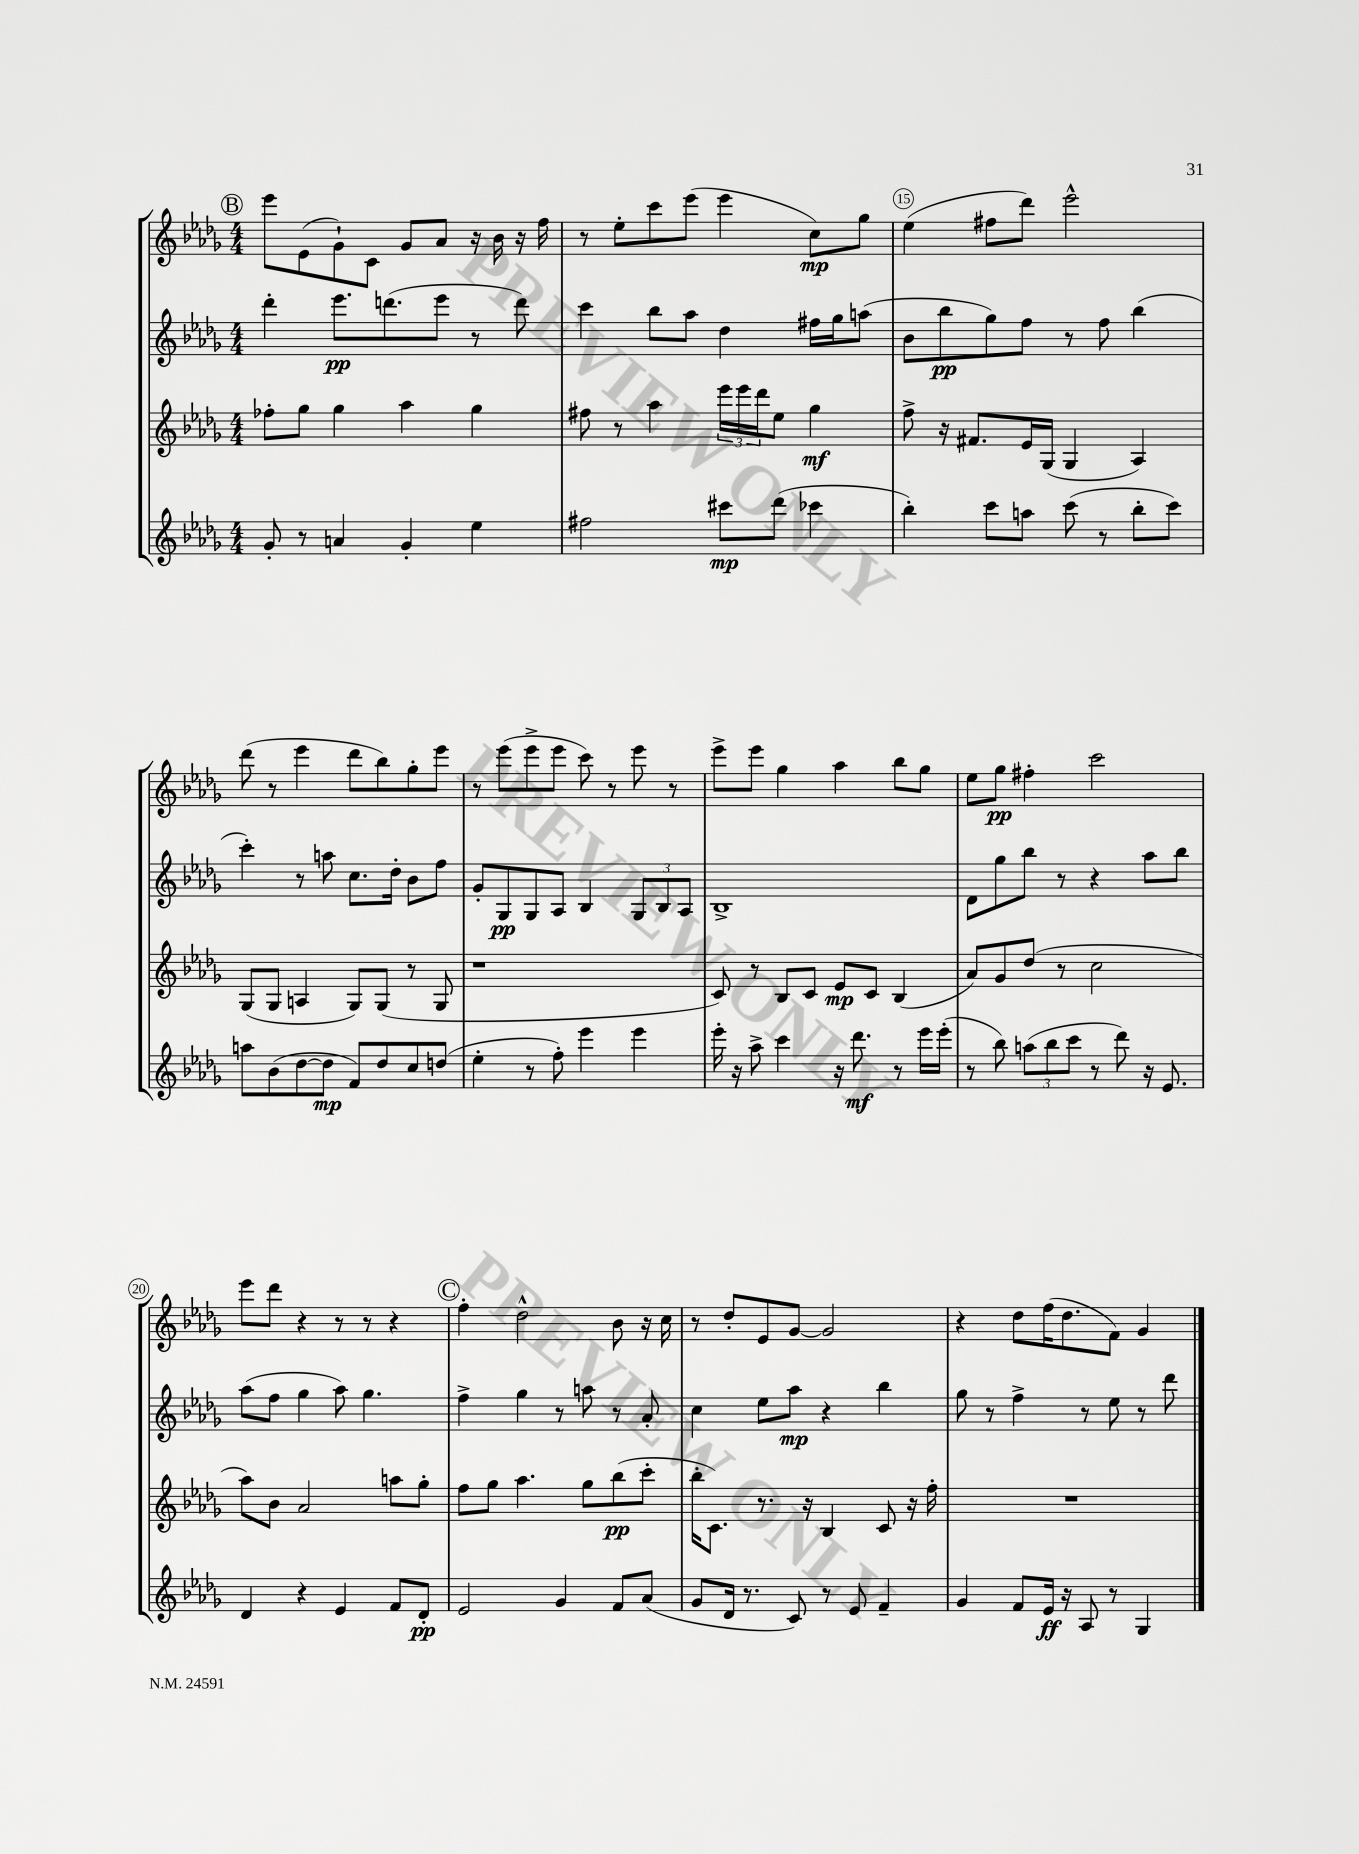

**kern	**kern	**kern	**kern
*staff4	*staff3	*staff2	*staff1
*clefG2	*clefG2	*clefG2	*clefG2
*k[b-e-a-d-g-]	*k[b-e-a-d-g-]	*k[b-e-a-d-g-]	*k[b-e-a-d-g-]
*M4/4	*M4/4	*M4/4	*M4/4
8g-'	8ff-'	4ddd-'	8eee-
8r	8gg-	.	(8e-
4a	4gg-	8.eee-	8g-`)
.	.	.	8c
.	.	(8.ddd	.
4g-'	4aa-	.	8g-
.	.	8eee-	8a-
4ee-	4gg-	8r	16r
.	.	.	16b-
.	.	8ddd)	16r
.	.	.	16ff
=	=	=	=
2ff#	8ff#	4ccc	8r
.	8r	.	8ee-'
.	4aa-	8bb-	8ccc
.	.	8aa-	(8eee-
8ccc#	24eee-	4dd-	4eee-
.	24eee-	.	.
.	24ddd-	.	.
(8ddd-	8ee-	.	.
4ccc-	4gg-	16ff#	8cc)
.	.	16gg-	.
.	.	(8aa	8gg-
=	=	=	=
4bb-')	8ff^	8b-	(4ee-
.	16r	8bb-	.
.	8.f#	.	.
8ccc	.	8gg-)	8ff#
8aa	16e-	8ff	8ddd-)
.	(16G-	.	.
(8ccc	4G-	8r	2eee-^^
8r	.	8ff	.
8bb-'	4A-)	(4bb-	.
8ccc)	.	.	.
=	=	=	=
8aa	(8G-	4ccc')	(8ddd-
(8b-	8G-	.	8r
[8dd-	4A	8r	4eee-
8dd-]	.	8aa	.
8f)	8G-)	8.cc	8ddd-
8dd-	(8G-	.	8bb-)
.	.	16dd-'	.
8cc	8r	8b-	8gg-'
(8dd	8G-	8ff	8eee-
=	=	=	=
4ee-'	1r	8g-'	8r
.	.	8G-	(8eee-
8r	.	8G-	8eee-^
8ff')	.	8A-	8eee-
4eee-	.	4B-	8ccc)
.	.	.	8r
4eee-	.	12G-	8eee-
.	.	12B-	.
.	.	.	8r
.	.	12A-	.
=	=	=	=
16eee-'	8c)	1B-^	8eee-^
16r	.	.	.
8aa-^	8r	.	8eee-
4ccc	8B-	.	4gg-
.	8c	.	.
16r	8e-	.	4aa-
8.ddd-	.	.	.
.	8c	.	.
8r	(4B-	.	8bb-
16eee-	.	.	8gg-
(16eee-'	.	.	.
=	=	=	=
8r	8a-)	8d-	8ee-
8bb-)	8g-	8gg-	8gg-
(12aa	(8dd-	8bb-	4ff#'
12bb-	.	.	.
.	8r	8r	.
12ccc	.	.	.
8r	2cc	4r	2ccc
8ddd-)	.	.	.
16r	.	8aa-	.
8.e-	.	.	.
.	.	8bb-	.
=	=	=	=
4d-	8aa-)	(8aa-	8eee-
.	8b-	8ff	8ddd-
4r	2a-	4gg-	4r
4e-	.	8aa-)	8r
.	.	4.gg-	8r
8f	8aa	.	4r
8d-'	8gg-'	.	.
=	=	=	=
2e-	8ff	4ff^	4ff'
.	8gg-	.	.
.	4.aa-	4gg-	2dd-^^
4g-	.	8r	.
.	8gg-	8aa	.
8f	(8bb-	8r	8b-
(8a-	8ccc'	8a-'	16r
.	.	.	16cc
=	=	=	=
8g-	16bb-'	4cc	8r
.	8.c)	.	.
16d-	.	.	8dd-'
8.r	.	.	.
.	8.r	8ee-	8e-
8c)	.	8aa-	[8g-
.	16r	.	.
8r	4B-	4r	2g-]
8e-	.	.	.
4f~	8c	4bb-	.
.	16r	.	.
.	16ff'	.	.
=	=	=	=
4g-	1r	8gg-	4r
.	.	8r	.
8f	.	4ff^	8dd-
16e-	.	.	(16ff
16r	.	.	8.dd-
8A-	.	8r	.
8r	.	8ee-	8f)
4G-	.	8r	4g-
.	.	8ddd-	.
==	==	==	==
*-	*-	*-	*-
